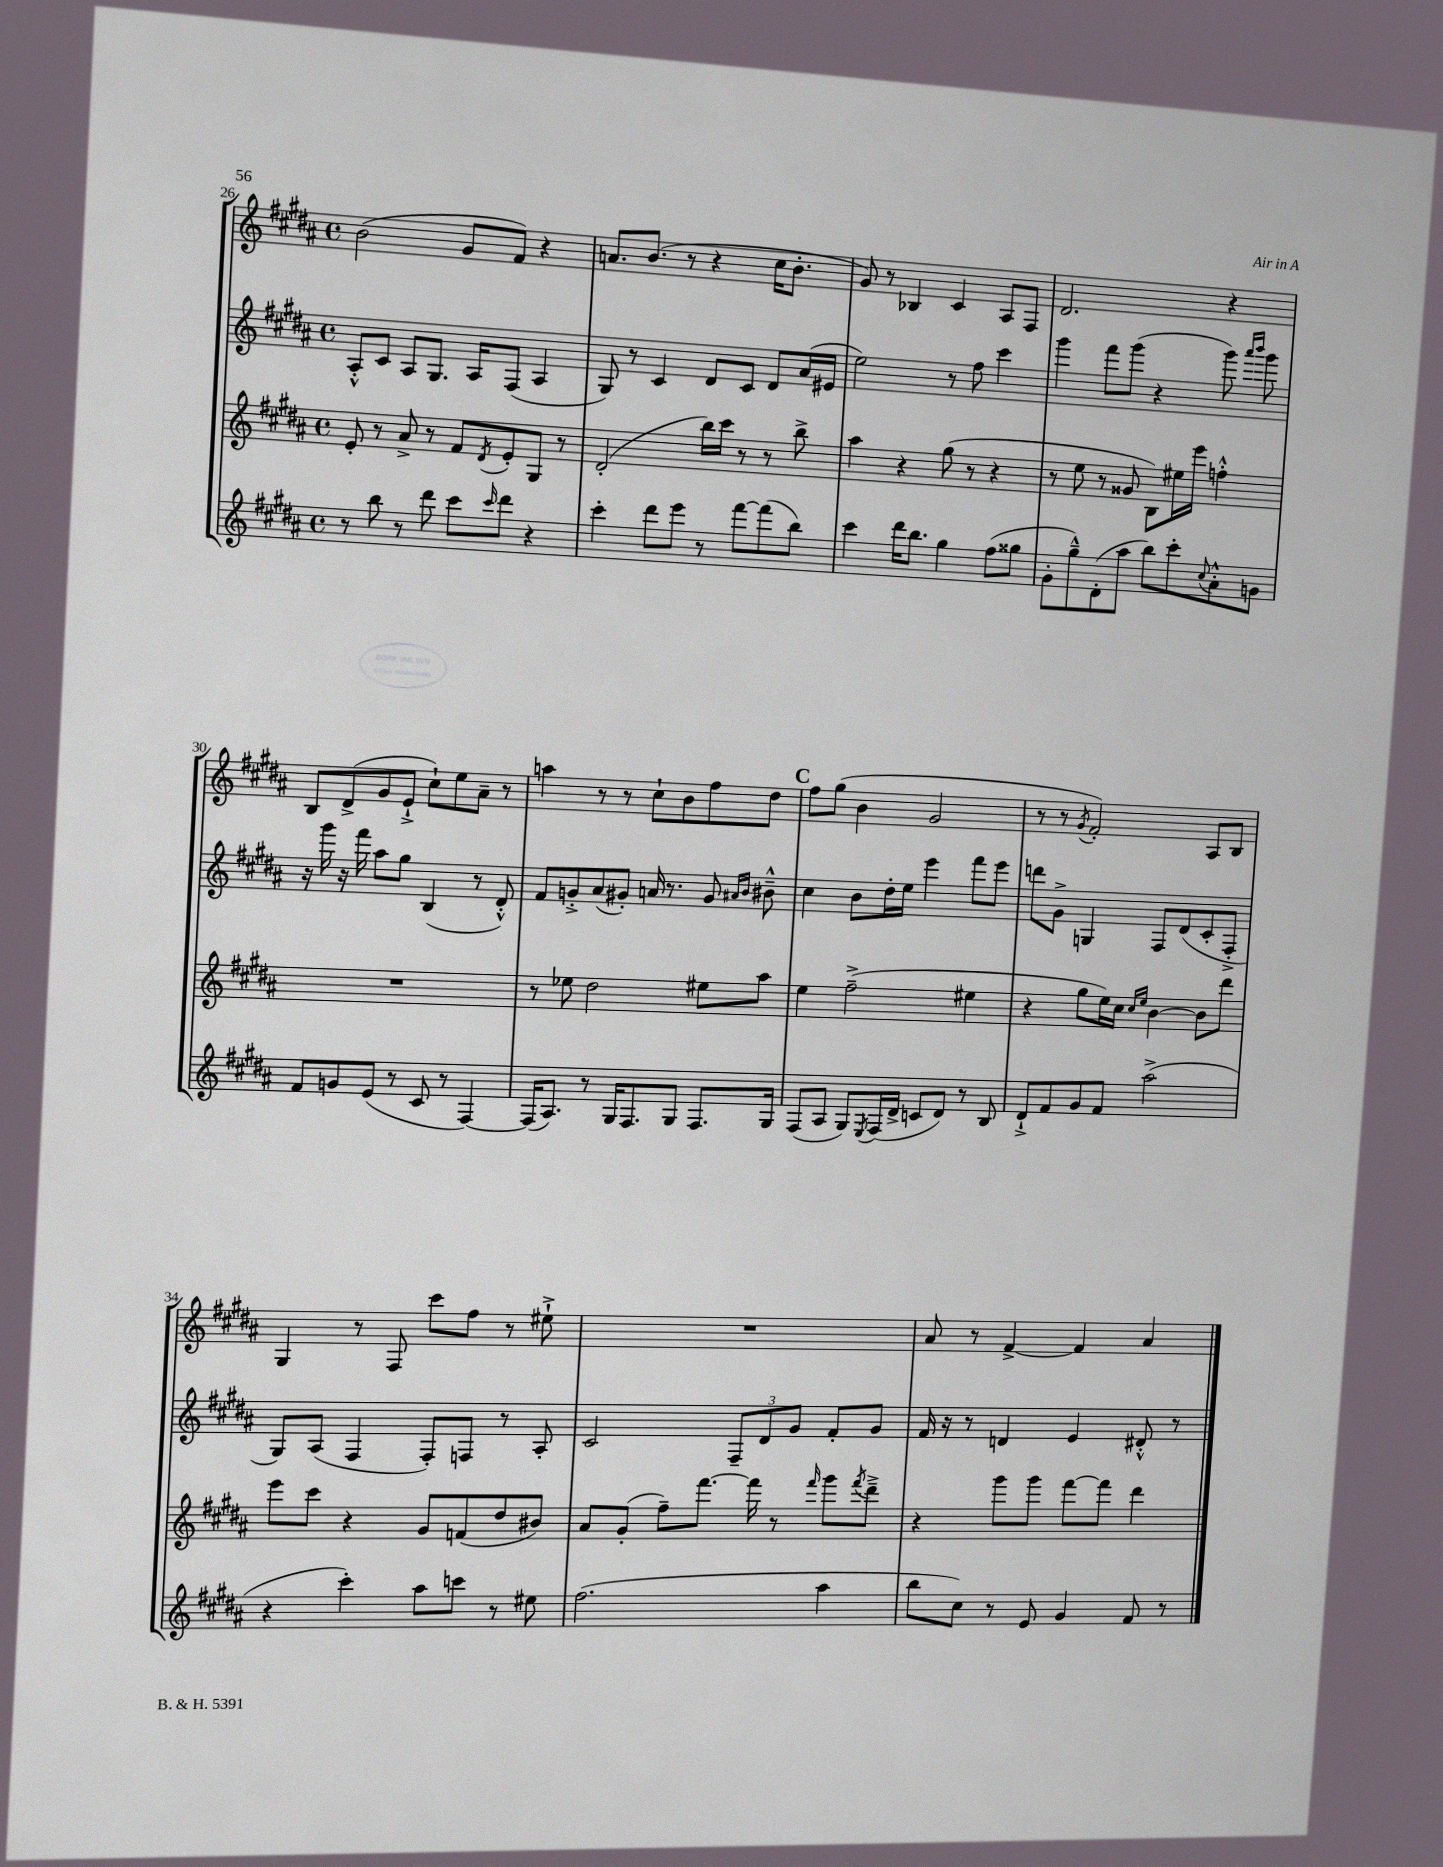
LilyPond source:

<<
\new StaffGroup <<
\new Staff = "s0" {
    \clef treble \key b \major \defaultTimeSignature \time 4/4
    b'2( gis'8 fis'8) r4 |
    a'8. b'8.( r8 r4 cis''16 b'8.-. |
    gis'8) r8 bes4 cis'4 ais8 fis8 |
    dis'2. r4 |
    b8 dis'8->( gis'8 e'8-!-> cis''8-!) e''8 ais'8-- r8 |
    a''4 r8 r8 cis''8-! b'8 fis''8 dis''8 |
    \mark \markup { \bold "C" } fis''8 gis''8( b'4 gis'2 |
    r8 r8 \acciaccatura { gis'8 } fis'2-.) ais8 b8 |
    gis4 r8 fis8 cis'''8 fis''8 r8 eis''8-!-> |
    R1 |
    ais'8 r8 fis'4~-> fis'4 ais'4 \bar "|." |
}
\new Staff = "s1" {
    \clef treble \key b \major \defaultTimeSignature \time 4/4
    ais8-.-^ cis'8 ais8 gis8. ais16 fis8( ais4 |
    gis8) r8 cis'4 dis'8 cis'8 dis'8 ais'16( eis'16 |
    e''2) r8 fis''8 cis'''4 |
    gis'''4 fis'''8 gis'''8( r4 gis'''8) \grace { ais'''16 b'''16 } gis'''8 |
    r16 gis'''16 r16 fis'''16 ais''8 gis''8 b4( r8 dis'8-.-^) |
    fis'8 g'8-.-> ais'8( gis'8-.) a'16 r8. gis'8 \grace { ais'16 b'16 } bis'8---^ |
    \mark \markup { \bold "C" } cis''4 b'8 dis''16-. e''16 e'''4 fis'''8 e'''8 |
    d'''8 gis'8-> g4 fis8 dis'8( cis'8-. fis8-.-> |
    gis8) ais8( fis4 fis8-.) f8 r8 ais8-. |
    cis'2 \tuplet 3/2 { fis8-- dis'8 gis'8 } fis'8-. gis'8 |
    fis'16 r16 r8 d'4 e'4 dis'8-.-^ r8 \bar "|." |
}
\new Staff = "s2" {
    \clef treble \key b \major \defaultTimeSignature \time 4/4
    e'8-. r8 ais'8-> r8 fis'8 \acciaccatura { dis'8 } e'8-. gis8 r8 |
    dis'2-.( b''16) cis'''16 r8 r8 b''8-> |
    ais''4 r4 gis''8( r8 r4 |
    r8 e''8 r8 gisis'8 b8) eis''16 e'''16 f''4-.-^ |
    R1 |
    r8 ees''8 dis''2 eis''8 ais''8 |
    \mark \markup { \bold "C" } e''4 fis''2--->( eis''4 |
    r4 gis''8 e''16) cis''16 \grace { cis''16 e''16 } b'4~ b'8 dis'''8 |
    e'''8 cis'''8 r4 gis'8 f'8( dis''8 bis'8) |
    ais'8 gis'8-.( fis''8--) fis'''8.~ fis'''16 r8 \grace { fis'''16 } gis'''8 \acciaccatura { fis'''8 } dis'''8---> |
    r4 gis'''8 gis'''8 fis'''8~ fis'''8 dis'''4 \bar "|." |
}
\new Staff = "s3" {
    \clef treble \key b \major \defaultTimeSignature \time 4/4
    r8 b''8 r8 dis'''8 cis'''8 \grace { cis'''16 } dis'''8 r4 |
    cis'''4-. dis'''8 e'''8 r8 fis'''8~ fis'''8( b''8) |
    cis'''4 dis'''16 b''8. gis''4 fis''8( gisis''8 |
    gis'8-. gis''8---^) dis'8-.( ais''8 b''8) cis'''8-. \appoggiatura { cis''8 } ais'8-.-^ g'8 |
    fis'8 g'8 e'8( r8 cis'8 r8 fis4~) |
    fis16( ais8.) r8 gis16 fis8. gis8 fis8. gis16 |
    \mark \markup { \bold "C" } fis8( ais8 gis8) \acciaccatura { e8 } fis16( dis'16-> c'8 dis'8) r8 b8 |
    dis'8-!-> fis'8 gis'8 fis'8 ais''2->( |
    r4 cis'''4-.) ais''8 c'''8 r8 eis''8 |
    fis''2.( ais''4 |
    b''8 cis''8) r8 e'8 gis'4 fis'8 r8 \bar "|." |
}
>>
>>
\layout { \context { \Score currentBarNumber = #26 } }
